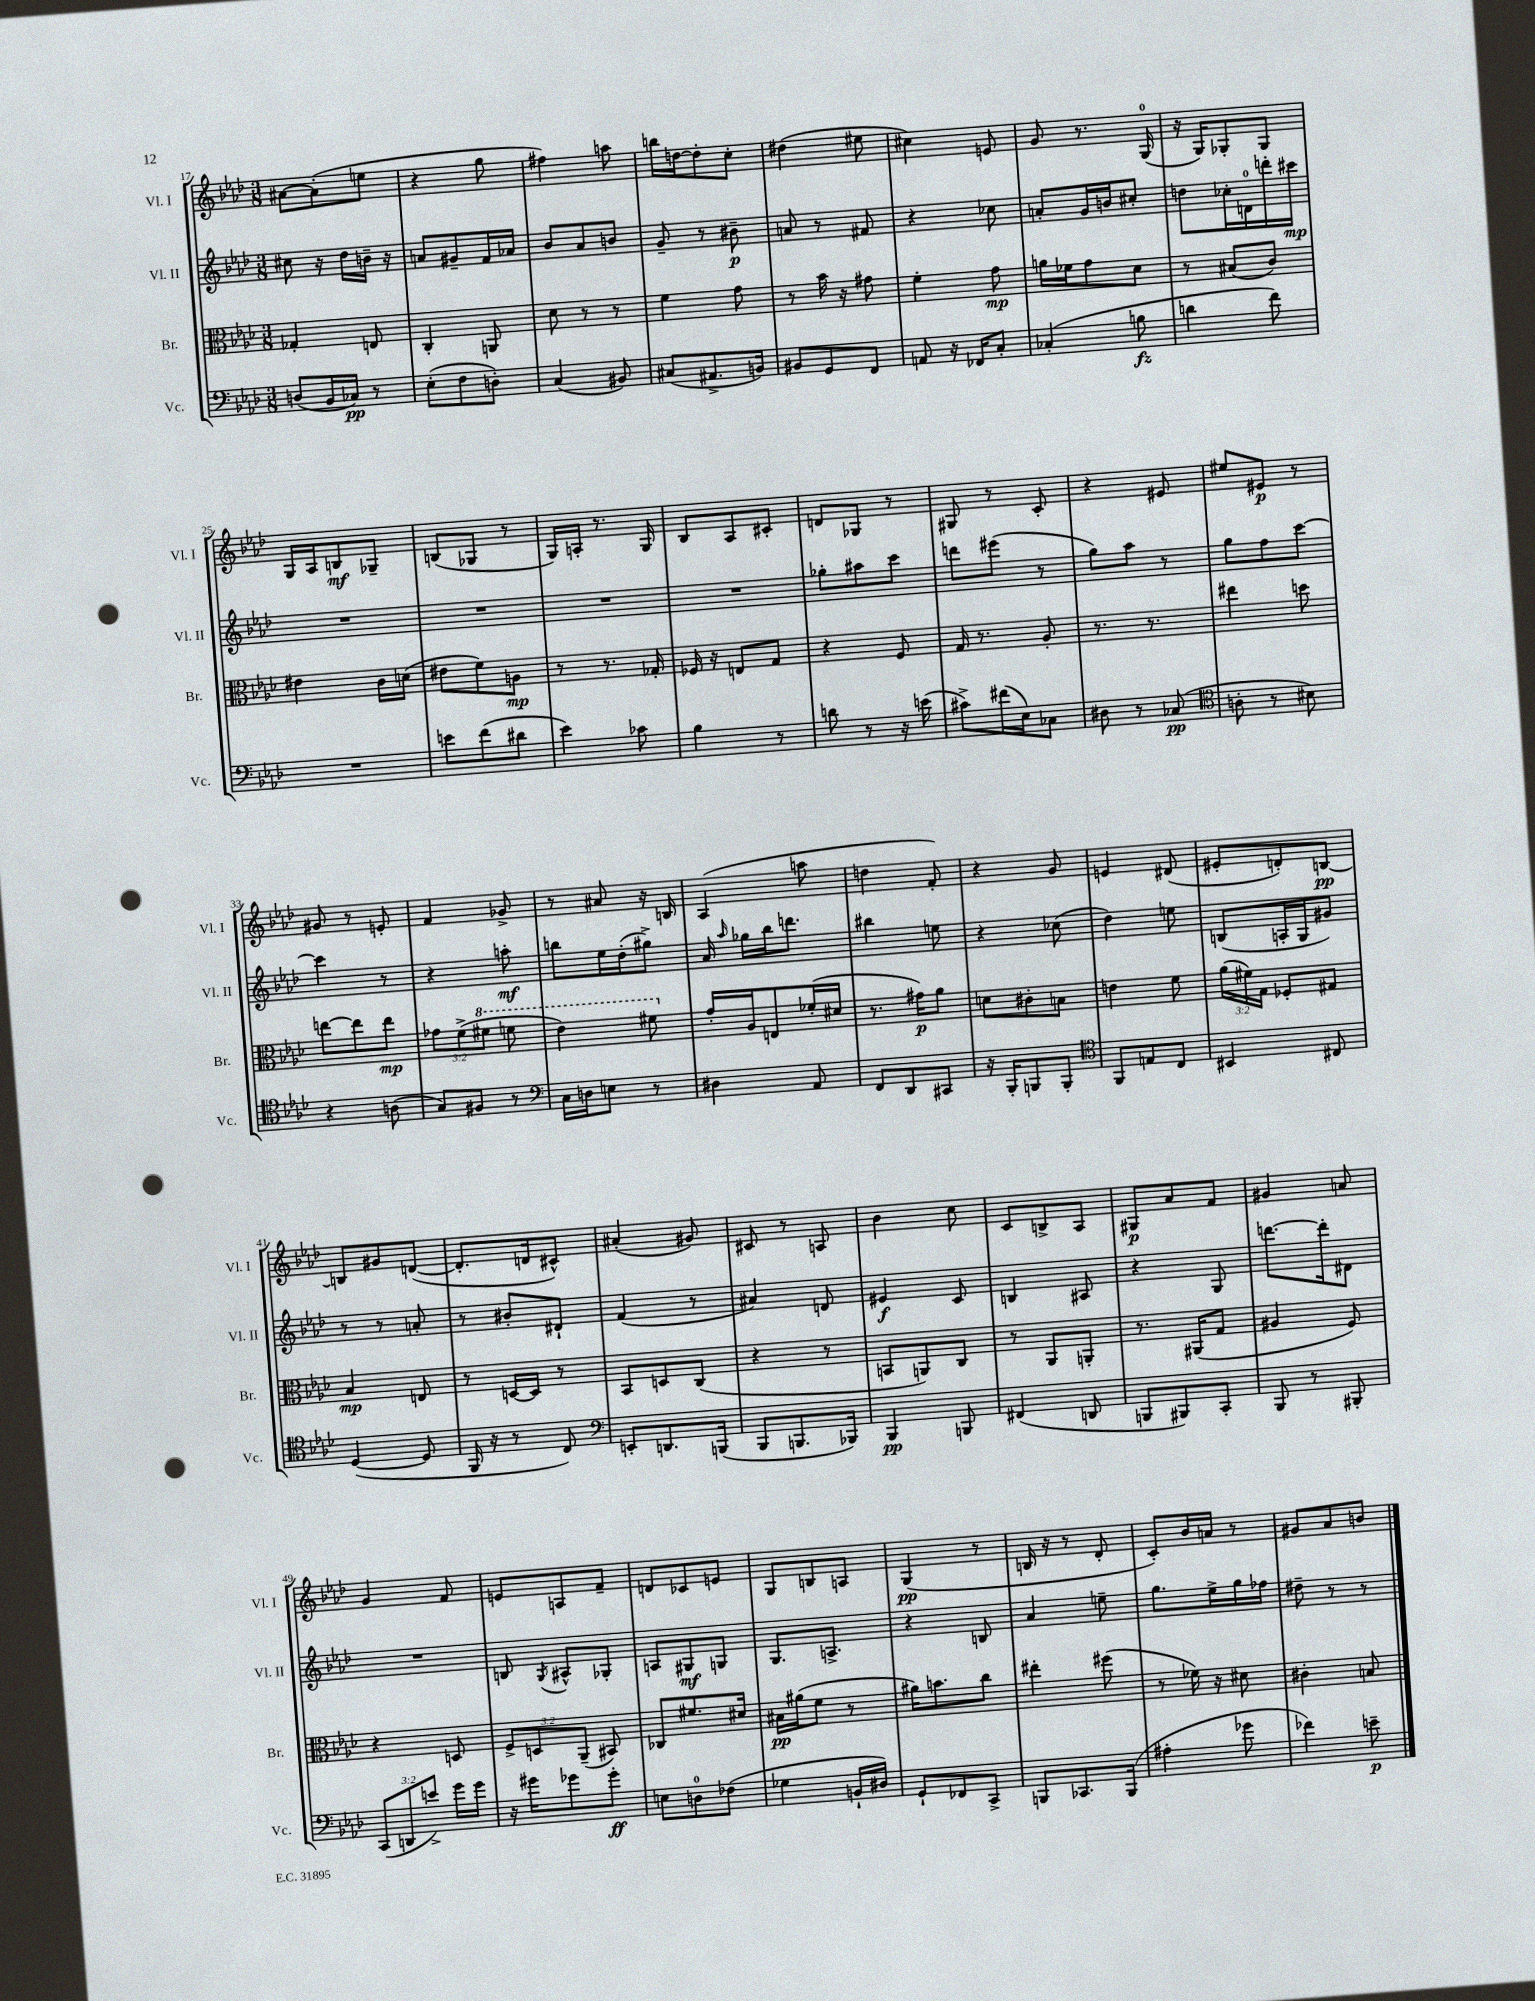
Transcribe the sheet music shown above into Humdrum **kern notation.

**kern	**kern	**kern	**kern
*staff4	*staff3	*staff2	*staff1
*clefF4	*clefC3	*clefG2	*clefG2
*k[b-e-a-d-]	*k[b-e-a-d-]	*k[b-e-a-d-]	*k[b-e-a-d-]
*M3/8	*M3/8	*M3/8	*M3/8
(8D	4G-'	8cc#	[8a#
16BB-	.	16r	(8a#']
16C-)	.	16dd-	.
8r	8E	16b~	8ee
.	.	16r	.
=	=	=	=
(8E-'	4C'	8a	4r
8F	.	8g#~	.
8D')	8AA	16f	8gg
.	.	16a-	.
=	=	=	=
(4C	8d-	8b-	4ff#)
.	8r	8a-	.
8BB#)	8r	8b	8aa
=	=	=	=
(8C#	4f	8g~	16bb
.	.	.	[16dd
8.AA#^	.	8r	8dd']
.	8g	8b#~	8cc'
16BB)	.	.	.
=	=	=	=
8BB#	8r	8a	(4dd#
8GG	16b-	8r	.
.	16r	.	.
8FF	8g#	8f#	8ee#
=	=	=	=
8AA	4f'	4r	4cc#)
16r	.	.	.
16FF-	.	.	.
8C'	8g	8cc-	8e
=	=	=	=
(4C-'	16a	8a'	8g
.	16f-	.	.
.	8g	16g	8.r
.	.	16b	.
8B	8d-	8cc#'	.
.	.	.	(16G
=	=	=	=
4d	8r	8dd	16r
.	.	.	16G)
.	(8B#	16cc-'	8G-'
.	.	16d	.
8f)	8c)	16ddd'	8G-
.	.	16ccc#	.
=	=	=	=
4.r	4e#	4.r	16G
.	.	.	16A-
.	.	.	8B
.	16c	.	8G-~
.	(16d	.	.
=	=	=	=
8e	8e#	4.r	(8B
(8f	8f)	.	8G-
8d#	8A	.	8r
=	=	=	=
4e-)	8r	4.r	16G)
.	.	.	16A'
.	8.r	.	8.r
8c-	.	.	.
.	16G-'	.	16G
=	=	=	=
4B-	16F-	4.r	8B-
.	16r	.	.
.	8E	.	8A-
8r	8G	.	8c#'
=	=	=	=
8d	4r	8gg-'	8d
8r	.	8aa#	8G-
16r	8F	8ccc	8r
(16e	.	.	.
=	=	=	=
8c#^)	16G	8ddd	8G#
.	8.r	.	.
(16f#	.	(8eee#	8r
16E-)	.	.	.
8C-	8A-'	8r	8c'
=	=	=	=
8D#	8.r	8gg)	4r
8r	.	8aa-	.
.	8.r	.	.
(8C-	.	8r	8e#
=	=	=	=
*clefC4	*	*	*
8A'	4ee#	8gg	8ee#
8r	.	8ff	8e#
8B#)	8dd	[8ccc	8r
=	=	=	=
4r	[8ee	4ccc]	8g#
.	8ee]	.	8r
(8A	8ee	8r	8e'
=	=	=	=
8G)	12g-	4r	4f
.	(12f^	.	.
8F#	.	.	.
.	12ff#	.	.
8r	8ff	8aa'	8g-^
=	=	=	=
*clefF4	*	*	*
16C	4ee-)	8bb	8r
16D	.	.	.
8E	.	16ee-	8a#
.	.	(16dd-'	.
8r	8ff#	8gg#^)	16r
.	.	.	16B
=	=	=	=
4D#	16g'	16a-	(4A-
.	.	16qqaa-	.
.	16A-	16gg-	.
.	8E	16bb-	.
.	.	8.ddd	.
8AA-	(16f-'	.	8aa
.	16d#	.	.
=	=	=	=
8FF	8.r	4bb#	4dd
8DD-	.	.	.
.	16g#)	.	.
8CC#	8a-	8ee	8f')
=	=	=	=
16r	8d	4r	4r
16BBB-'	.	.	.
8BBB	8c#'	.	.
8BBB'	8B	(8cc-	8g
=	=	=	=
*clefC4	*	*	*
8FF	4e	4dd-)	4e
8E	.	.	.
8C	8f	8ee	(8d#
=	=	=	=
4BB#	(24a-	(8B	8e#'
.	24f#)	.	.
.	24G	.	.
.	8F-'	16A'	8d')
.	.	16G	.
8C#	8G#	8g#)	[8B
=	=	=	=
([4D-	4B-	8r	8B]
.	.	8r	8g#
8D-]	8E	8a'	([8d
=	=	=	=
16FF	8r	8r	8.d']
16r	.	.	.
8r	[16D	8b#'	.
.	16D]	.	16d
8C)	8r	8d#`	8c#^^)
=	=	=	=
*clefF4	*	*	*
8EE'	8BB-	(4f	(4a#'
8.DD	8D	.	.
.	(8C	8r	8g#)
(16BBB	.	.	.
=	=	=	=
8BBB-	4r	4a#)	8c#
8.BBB	.	.	8r
.	8r	8d	8A
16BBB-)	.	.	.
=	=	=	=
4BBB-	8BB	4e#	4b-
.	8AA)	.	.
8BBB	8C	8c	8cc
=	=	=	=
(4FF#	8r	4B	8c
.	8AA-	.	8B^
8DD	8AA'	8A#	8A-
=	=	=	=
8BBB	8.r	4r	8G#
8BBB#)	.	.	8a-
.	(16AA#	.	.
8CC'	8G	8G	8f
=	=	=	=
8BBB-	4A#	[8.ddd	4g#
8r	.	.	.
.	.	16ddd']	.
8BBB#'	8F)	8d#	8a
=	=	=	=
(12CC	4r	4.r	4g
12DD	.	.	.
12e^)	.	.	.
16g	8D	.	8f
16g	.	.	.
=	=	=	=
16r	12F^	8B	8e
16g#	.	.	.
.	12D	.	.
.	.	8qG	.
8g-	.	8A#^^	8A
.	(12AA-~	.	.
8g-'	8BB#)	8G-'	8f~
=	=	=	=
8E	8C-	8A	8d
8D	8.f#	8G#	8c-
(8F-	.	8G	8e
.	16d#	.	.
=	=	=	=
4G-	16B#	8.G	8G
.	(16a#	.	.
.	8f	.	8B
.	.	8.A^	.
16BB`	8r	.	8A
16D#)	.	.	.
=	=	=	=
8GG`	16a#)	4r	(4G
.	8.b	.	.
8FF-	.	.	.
8CC^	8cc	8B	8r
=	=	=	=
8BBB	4ee#'	4a-	16B
.	.	.	16r
8.CC-	.	.	8r
.	(8ff#	8ee~	8d-'
(16BBB	.	.	.
=	=	=	=
4A#'	8r	8.gg	8c')
.	16f-)	.	16b-
.	16r	16ee-^	16a
8g-	8d#	16gg	8r
.	.	16ff-	.
=	=	=	=
4f-)	4c#'	8dd#~	8g#
.	.	8r	8a-
8e~	8B	8r	8b
==	==	==	==
*-	*-	*-	*-
